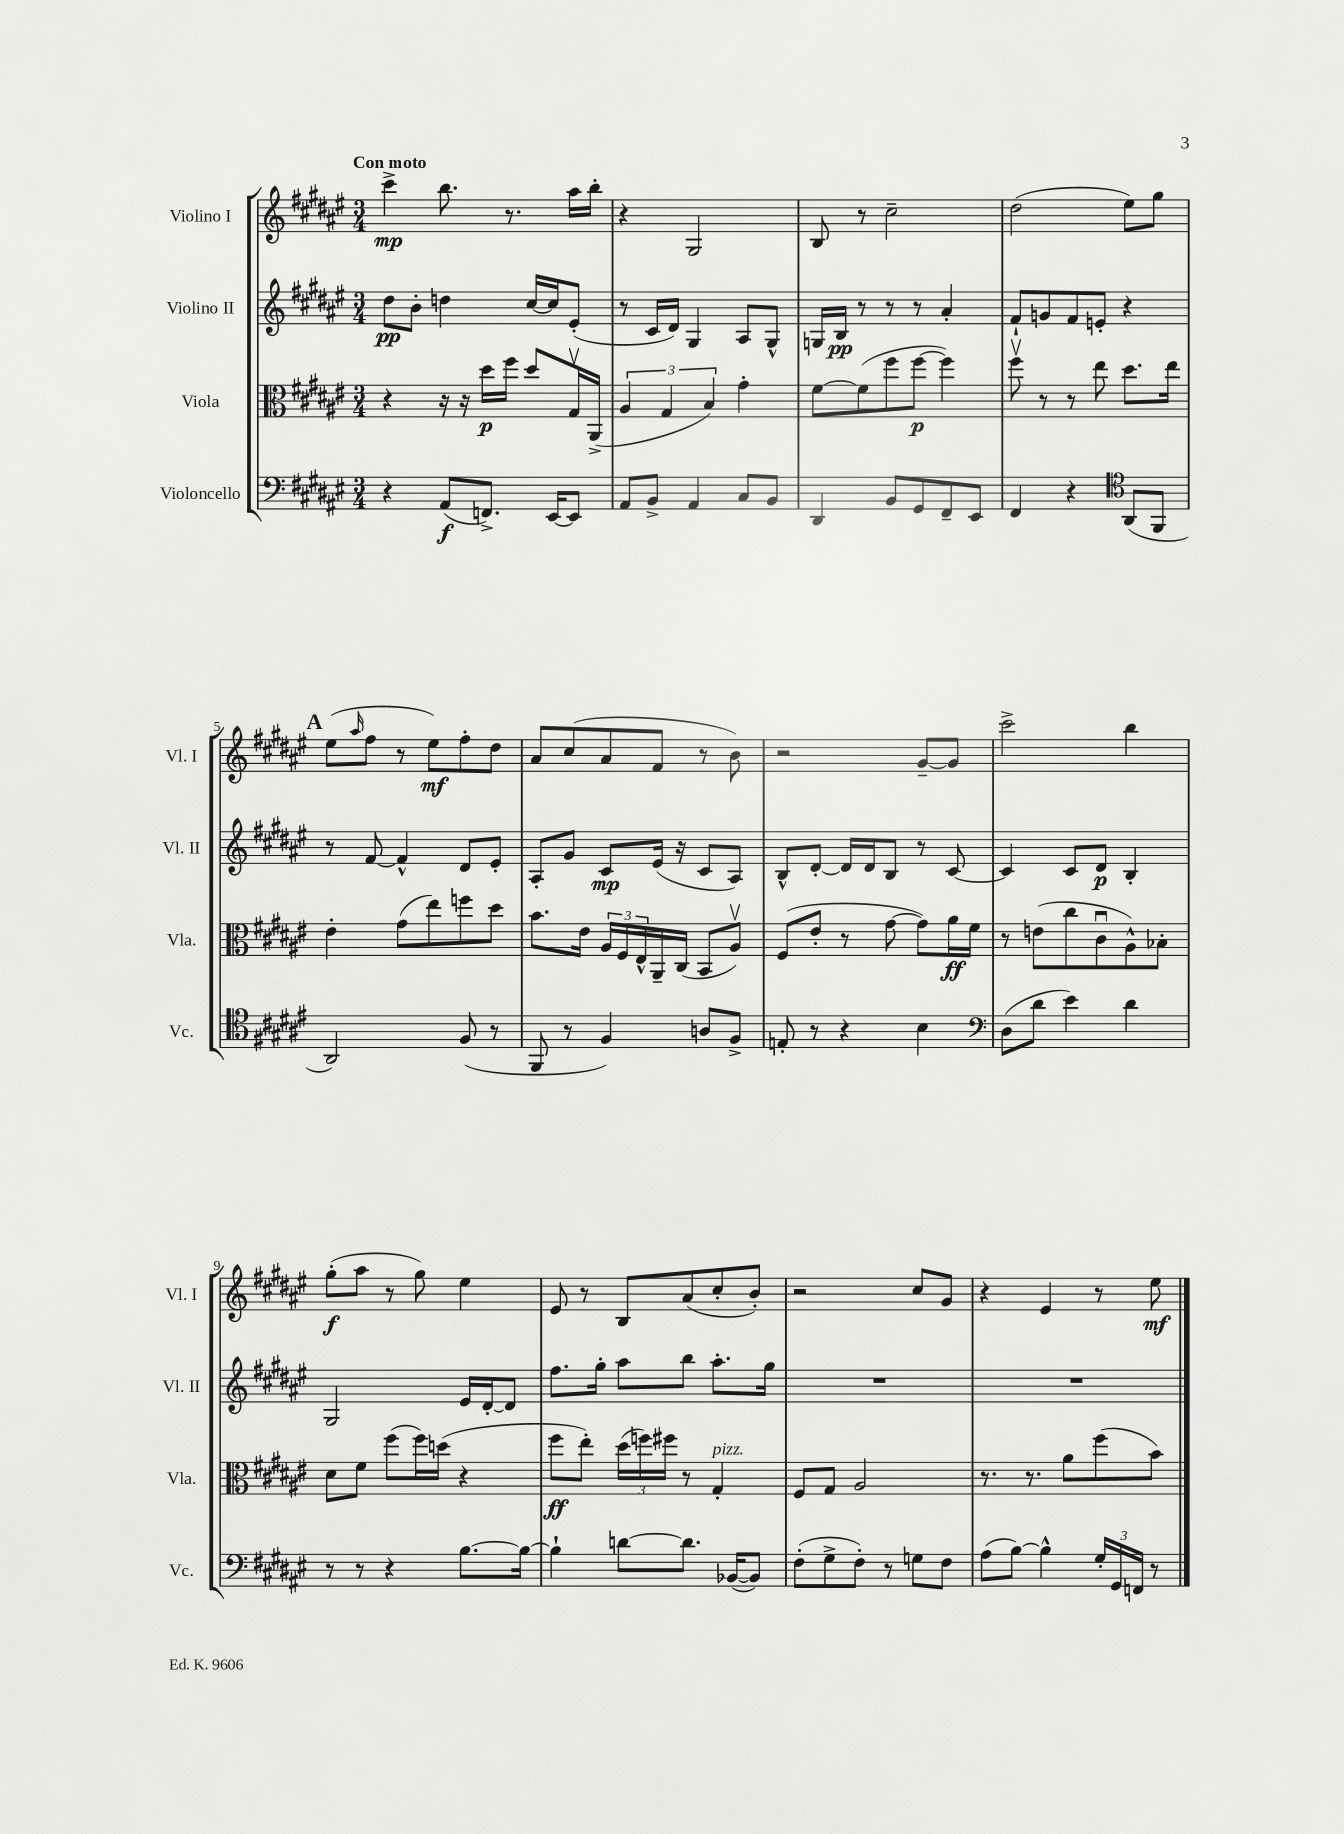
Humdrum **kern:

**kern	**kern	**kern	**kern
*staff4	*staff3	*staff2	*staff1
*clefF4	*clefC3	*clefG2	*clefG2
*k[f#c#g#d#a#e#]	*k[f#c#g#d#a#e#]	*k[f#c#g#d#a#e#]	*k[f#c#g#d#a#e#]
*M3/4	*M3/4	*M3/4	*M3/4
4r	4r	8dd#	4ccc#^
.	.	8b'	.
(8AA#	16r	4dd	8.bb
.	16r	.	.
8.FF^)	16dd#	.	.
.	16ff#	.	8.r
.	8dd#	[16cc#	.
[16EE#	.	16cc#]	.
8EE#]	16G#v	(8e#'	16aa#
.	(16AA#^	.	16bb'
=	=	=	=
8AA#	6A#	8r	4r
8BB^	.	16c#	.
.	6G#	.	.
.	.	16d#)	.
4AA#	.	4G#	2G#
.	6B)	.	.
8C#	4g#'	8A#	.
8BB	.	8G#^^	.
=	=	=	=
4DD#	[8f#	16G	8B
.	.	16B	.
.	(8f#]	8r	8r
8BB	8ff#	8r	2cc#~
8GG#	[8ff#	8r	.
8FF#~	4ff#])	4a#'	.
8EE#	.	.	.
=	=	=	=
4FF#	8ff#v	8f#`	(2dd#
.	8r	8g	.
4r	8r	8f#	.
.	8ee#	8e'	.
*clefC4	*	*	*
(8AA#	8.dd#	4r	8ee#)
8FF#	.	.	8gg#
.	16ee#	.	.
=	=	=	=
2AA#)	4e#'	8r	(8ee#
.	.	.	16qqaa#
.	.	[8f#	8ff#
.	(8g#	4f#^^]	8r
.	8ee#)	.	8ee#)
(8F#	8ff	8d#	8ff#'
8r	8dd#	8e#'	8dd#
=	=	=	=
8FF#	8.b	8A#'	8a#
8r	.	8g#	(8cc#
.	16e#	.	.
4F#)	24A#	8c#	8a#
.	24F#	.	.
.	24E#^^	.	.
.	16AA#~	(16e#	8f#
.	(16C#	16r	.
8A	8BB	8c#	8r
8F#^	8A#v)	8A#)	8b)
=	=	=	=
8E'	(8F#	8B^^	2r
8r	8e#'	[8d#'	.
4r	8r	16d#]	.
.	.	16d#	.
.	[8g#	8B	.
4B	8g#])	8r	[8g#~
.	16a#	[8c#	8g#]
.	16f#	.	.
=	=	=	=
*clefF4	*	*	*
(8D#	8r	4c#]	2ccc#^
8d#	(8e	.	.
4e#)	8cc#	8c#	.
.	8c#u	8d#	.
4d#	8A#^^)	4B'	4bb
.	8B-'	.	.
=	=	=	=
8r	8d#	2G#	(8gg#'
8r	8f#	.	8aa#
4r	(8ff#	.	8r
.	16ff#)	.	8gg#)
.	(16dd	.	.
[8.B	4r	16e#	4ee#
.	.	[16d#'	.
.	.	8d#]	.
16B_	.	.	.
=	=	=	=
4B`]	8ff#	8.ff#	8e#
.	8ee#')	.	8r
.	.	16gg#'	.
[8d	(24dd#	8aa#	8B
.	24ff)	.	.
.	24ff#	.	.
8.d]	8r	8bb	(8a#
.	4G#'	8.aa#'	8cc#'
([16BB-	.	.	.
8BB-])	.	.	8b')
.	.	16gg#	.
=	=	=	=
(8F#'	8F#	2.r	2r
8G#^	8G#	.	.
8F#')	2A#	.	.
8r	.	.	.
8G	.	.	8cc#
8F#	.	.	8g#
=	=	=	=
(8A#	8.r	2.r	4r
[8B)	.	.	.
.	8.r	.	.
4B^^]	.	.	4e#
.	8a#	.	.
24G#'	(8ff#	.	8r
24GG#	.	.	.
24FF	.	.	.
8r	8b)	.	8ee#
==	==	==	==
*-	*-	*-	*-
